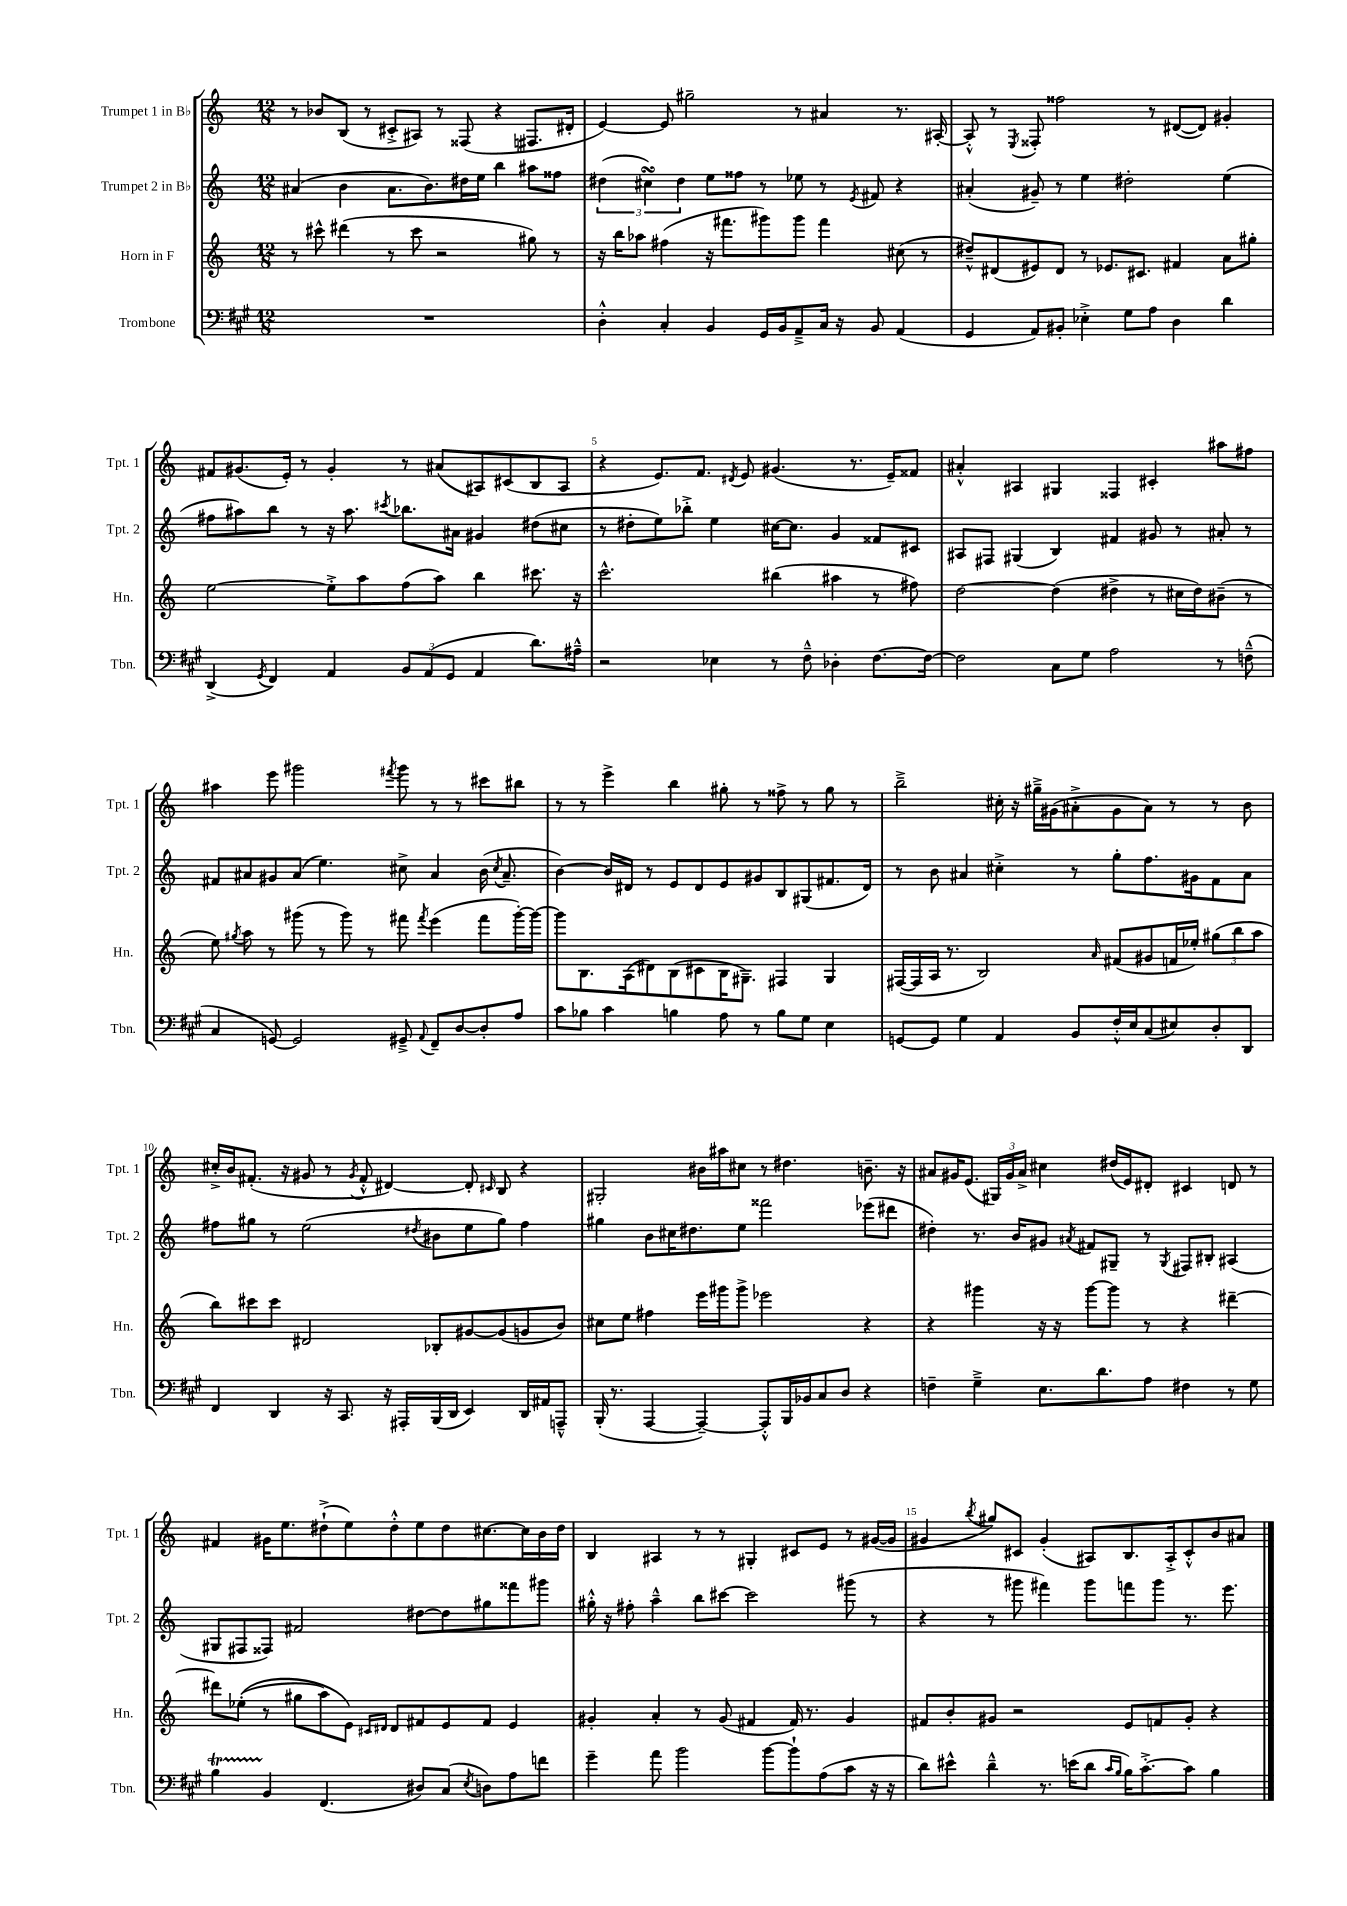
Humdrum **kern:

**kern	**kern	**kern	**kern
*part4	*part3	*part2	*part1
*staff4	*staff3	*staff2	*staff1
*I"Trombone	*I"Horn in F	*I"Trumpet 2 in B♭	*I"Trumpet 1 in B♭
*I'Tbn.	*I'Hn.	*I'Tpt. 2	*I'Tpt. 1
*clefF4	*clefG2	*clefG2	*clefG2
*k[f#c#g#]	*k[]	*k[]	*k[]
*M12/8	*M12/8	*M12/8	*M12/8
=1	=1	=1	=1
1.r	8r	(4a#X/	8r
.	8ccc#X^^\	.	8b-X/L
.	(4ddd#X\	4b\	(8B/J
.	.	.	8r
.	8r	8.a#\L	8c#X'^/L
.	8ccc#\	.	8A#X/J)
.	.	8.b\)	.
.	2r	.	8r
.	.	16dd#X\L	(8F##X/
.	.	16ee\JJ	.
.	.	4bb\	4r
.	8gg#X\)	8aa#X\L	8.F#X/L
.	8r	8ff##X\J	.
.	.	.	16d#X'/Jk
=2	=2	=2	=2
4D'^^\	16r	(6dd#X\	[4e/)
.	16bb\KL	.	.
.	8aa-X\J	.	.
.	.	6cc#XsSsS\)	.
4C#'/	(4ff#X\	.	8e/]
.	.	6dd#\	.
.	.	.	2gg#X~\
4BB/	16r	8ee\L	.
.	8.fff#X\L	.	.
.	.	8ff##X\J	.
16GG#/LL	8ggg#X\)	8r	.
16BB/J	.	.	.
8AA~^/	8ggg#\J	8ee-X\	8r
16C#/Jk	4fff#\	8r	4a#X/
16r	.	.	.
.	.	8qe/	.
8BB/	.	8f#X/	.
(4AA/	(8cc#X\	4r	8.r
.	8r	.	.
.	.	.	[16A#X'/
=3	=3	=3	=3
4GG#/	8dd#X~^^/L)	(4a#X'/	8A#'^^/]
.	(8d#X/	.	8r
.	.	.	8qE/
8AA/L)	8e#X/)	8g#X~/)	8F##X'/
8BB#X'/J	8d#/J	8r	2ff##X\
4E-X'^\	8r	4ee\	.
.	8.e-X/L	.	.
8G#\L	.	2dd#X'\	.
.	8.c#X/J	.	.
8A\J	.	.	8r
4D\	4f#X/	.	([8d#X/L
.	.	.	8d#/J])
4d\	8a\L	(4ee\	4g#X'/
.	8gg#X'\J	.	.
!!LO:LB:g=z
=4	=4	=4	=4
(4DD^/	[2ee\	8ff#X\L	8f#X/L
.	.	8aa#X\)	(8.g#X/
8qGG#/	.	.	.
4FF#/)	.	8bb\J	.
.	.	.	16e'/Jk)
.	.	8r	8r
4AA/	8ee'^\L]	16r	4g#'/
.	.	8.aa#\	.
.	8aa\	.	.
.	.	8qccc#X/	.
12BB/L	(8ff\	8.bb-X\L	8r
(12AA/	.	.	.
.	8aa\J)	.	(8a#X/L
12GG#/J	.	.	.
.	.	16a#X\Jk	.
4AA/	4bb\	4g#X/	8A#X/)
.	.	.	(8c#X/
8.d\L)	8.ccc#X\	(8dd#X\L	8B/
.	.	8cc#X\J	8A#/J
16A#X~^^\Jk	16r	.	.
=5	=5	=5	=5
2r	2.ccc^^\	8r	4r
.	.	8dd#X'\L	.
.	.	8ee\)	8.e/L)
.	.	8bb-X'^\J	.
.	.	.	8.f/J
4E-X\	.	4ee\	.
.	.	.	8qd#X/
.	.	.	8e/
8r	(4bb#X\	[16cc#X\KL	(4.g#X/
.	.	8.cc#\J]	.
8F#~^^\	.	.	.
4D-X'\	4aa#X\	4g/	.
.	.	.	8.r
[8.F#\L	8r	8f##X/L	.
.	.	.	16e~/KL)
.	8ff#X\)	8c#X/J	8f##X/J
16F#\Jk_	.	.	.
=6	=6	=6	=6
2F#\]	[2dd\	8A#X/L	4a#X'^^/
.	.	8F#X/J	.
.	.	(4G#X/	4A#X/
8C#\L	(4dd\]	4B/)	4G#X/
8G#\J	.	.	.
2A\	4dd#X^\	4f#X/	4F##X/
.	8r	8g#X/	4c#X'/
.	16cc#X\LL	8r	.
.	16dd#\J)	.	.
8r	(8b#X~\J	8a#X'/	8aa#X\L
(8Fn~^^\	8r	8r	8ff#X\J
!!LO:LB:g=z
=7	=7	=7	=7
4C#/	8ee\)	8f#X/L	4aa#X\
.	8qgg#X/	.	.
.	8aa\	8a#X/	.
[8GGn/)	8r	8g#X/	8eee\
2GG/]	(8ggg#X\	(8a#/J	2ggg#X\
.	8r	4.ee\)	.
.	8ggg#\)	.	.
.	8r	.	.
.	.	.	8qfff#X/
8GG#X~^/	8fff#X\	8cc#X^\	8ggg#\
8qqAA/	8qfff#/	.	.
8FF#~/L	(4eee\	4a#/	8r
[8D/	.	.	8r
8D'/]	8fff#\L	(16b\	8ccc#X\L
.	.	8qcc#/	.
.	.	8.a#~/	.
8A/J	[16ggg#'\L)	.	8bb#X\J
.	16ggg#\JJ_	.	.
=8	=8	=8	=8
8c#\L	8ggg#\L]	[4b\)	8r
8B-X\J	8.B\	.	8r
4c#\	.	16b/LL]	4eee^\
.	(16A\k	16d#X/JJ	.
.	8d#X\)	8r	.
4Bn\	(8B\	8e/L	4bb\
.	8c#X\	8d#/	.
8A\	16B\K	8e/	8gg#X'\
.	8.G#X~\J)	.	.
8r	.	8g#X/	8r
8B\L	4F#X/	8B/	8ff##X^\
8G#\J	.	(8G#X/	8r
4E\	4G#/	8.f#X/	8gg#\
.	.	.	8r
.	.	16d#/Jk)	.
=9	=9	=9	=9
[8GGn/L	([16F#X/LL	8r	2bb~^\
.	16F#/]	.	.
8GG/J]	16A/JJ	8b\	.
.	8.r	.	.
4G#\	.	4a#X/	.
.	2B/)	.	.
4AA/	.	4cc#X'^\	16cc#X'\
.	.	.	16r
.	.	.	16gg#X~^\LL
.	.	.	(16g#X\J
8BB/L	.	8r	8a#X'^\
.	16qqa/	.	.
16F#'^^/L	(8f#X/L	8gg'\L	8g#\
16E/J	.	.	.
(8C#/	8g#X/	8.ff\	8a#\J)
8E#X/)	16fn/L	.	8r
.	16ee-X'/JJ)	16g#X\k	.
8D'/	(12gg#X\L	8f\	8r
.	12bb\	.	.
8DD/J	.	8a#\J	8b\
.	12aa\J	.	.
!!LO:LB:g=z
=10	=10	=10	=10
4FF#/	8bb\L)	8ff#X\L	16cc#X'^/LL
.	.	.	16b/J
.	8ccc#X\	8gg#X\J	(8.f#X'/J
4DD/	8ccc#\J	8r	.
.	.	.	16r
.	2d#X/	(2ee\	8g#X/
16r	.	.	8r
8.CC#/	.	.	.
.	.	.	8qg#/
.	.	.	8f#'^^/
16r	.	.	[4d#X/)
16AAA#X'/LL	.	.	.
.	.	8qdd#X/	.
(16BBB/	8B-X'/L	8b#X\L	.
16DD/JJ	.	.	.
4EE/)	[8g#X/	8ee\	8d#'/]
.	.	.	16qqc#X/
.	(8g#/]	8gg#\J)	8B/
16DD/LL	8gn/	4ff#\	4r
16AA#X/J	.	.	.
8AAAn~^^/J	8b/J)	.	.
=11	=11	=11	=11
(16BBB'/	8cc#X\L	4gg#X\	2G#X'/
8.r	.	.	.
.	8ee\J	.	.
[4AAA/	4ff#X\	8b\L	.
.	.	16cc#X\K	.
.	.	8.dd#X\	.
4AAA~/_)	16eee\LL	.	16b#X\LL
.	16ggg#X\J	.	16aa#X\J
.	8ggg#^\J	8ee\J	8cc#X\J
8AAA'^^/L]	2eee-X\	2fff##X\	8r
16BBB/L	.	.	4.dd#X\
16BB-X/J	.	.	.
8C#/	.	.	.
8D/J	.	.	.
4r	4r	(8eee-X\L	8.bn~\
.	.	8ddd#X\J	.
.	.	.	16r
=12	=12	=12	=12
4Fn~\	4r	4dd#X'\)	8a#X/L
.	.	.	16g#X/K
.	.	.	(8.e/J
4G#~^\	4ggg#X\	8.r	.
.	.	.	24G#X/LL)
.	.	.	24g#/
.	.	16b/KL	.
.	.	.	24a#^/JJ
8.E\L	16r	8g#X/J	4cc#X\
.	16r	.	.
.	.	8qa#X/	.
.	[8ggg#\L	8f#X/L	.
8.d\	.	.	.
.	8ggg#\J]	8G#X~/J	(16dd#X/LL
.	.	.	16e/J)
8A\J	8r	8r	8d#X'/J
.	.	8qG#/	.
4F#X\	4r	8F#X/L	4c#X/
.	.	8B#X'/J	.
8r	[4ddd#X~\	(4A#X/	8dn/
8G#\	.	.	8r
!!LO:LB:g=z
=13	=13	=13	=13
4BT\	8ddd#X\L]	8G#X/L	4f#X/
.	((8ee-X'\J	8F#X/	.
4BB/	8r	8F##X/J)	16g#X\KL
.	.	.	8.ee\
.	8gg#X\L	2f#X/	.
(4.FF#/	8aa\)	.	(8dd#X`^\
.	8e\J)	.	8ee\)
.	16qqc#X/LL	.	.
.	16qqd#X/JJ	.	.
.	8d#/L	.	8dd#'^^\
8D#X/L)	8f#X/	[8dd#X\L	8ee\
(8C#/J	8e/	8dd#\]	8dd#\
8qE/	.	.	.
8Dn\L)	8f#/J	8gg#X\	[8.cc#X\
8A\	4e/	8fff##X\	.
.	.	.	16cc#\L]
8fn\J	.	8ggg#X\J	16b\
.	.	.	16dd#\JJ
=14	=14	=14	=14
4g#~\	4g#X'/	16gg#X'^^\	4B/
.	.	16r	.
.	.	8ff#X'\	.
8a\	4a'/	4aa~^^\	4A#X/
2b\	.	.	.
.	8r	8bb\L	8r
.	(8g#/	[8ccc#X\J	8r
.	4f#X/	2ccc#\]	4G#X'/
[8b\L	.	.	.
8b`\]	16f#/)	.	8c#X/L
.	8.r	.	.
(8A\	.	.	8e/J
8c#\J	4g#/	(8ggg#X\	8r
16r	.	8r	([16g#X/LL
16r	.	.	16g#/JJ]
=15	=15	=15	=15
8d\L)	8f#X/L	4r	4g#X/
8e#X^^\J	8b'/	.	.
.	.	.	8qbb/
4d~^^\	8g#X/J	8r	8gg#X/L)
.	2r	8ggg#X\	8c#X/J
8.r	.	4fff#X\)	(4g#'/
(16en\KL	.	.	.
8d\J	.	8ggg#\L	8A#X/L)
16qqc#/LL	.	.	.
16qqB/JJ	.	.	.
16B\KL)	8e/L	8fffn\	8.B/
[8.c#'^\	.	.	.
.	8fn/	8ggg#\J	.
.	.	.	16A#'^/k
8c#\J]	8g#'/J	8.r	8c#'^^/
4B\	4r	.	8b/
.	.	8.eee\	.
.	.	.	8a#X/J
==	==	==	==
*-	*-	*-	*-
